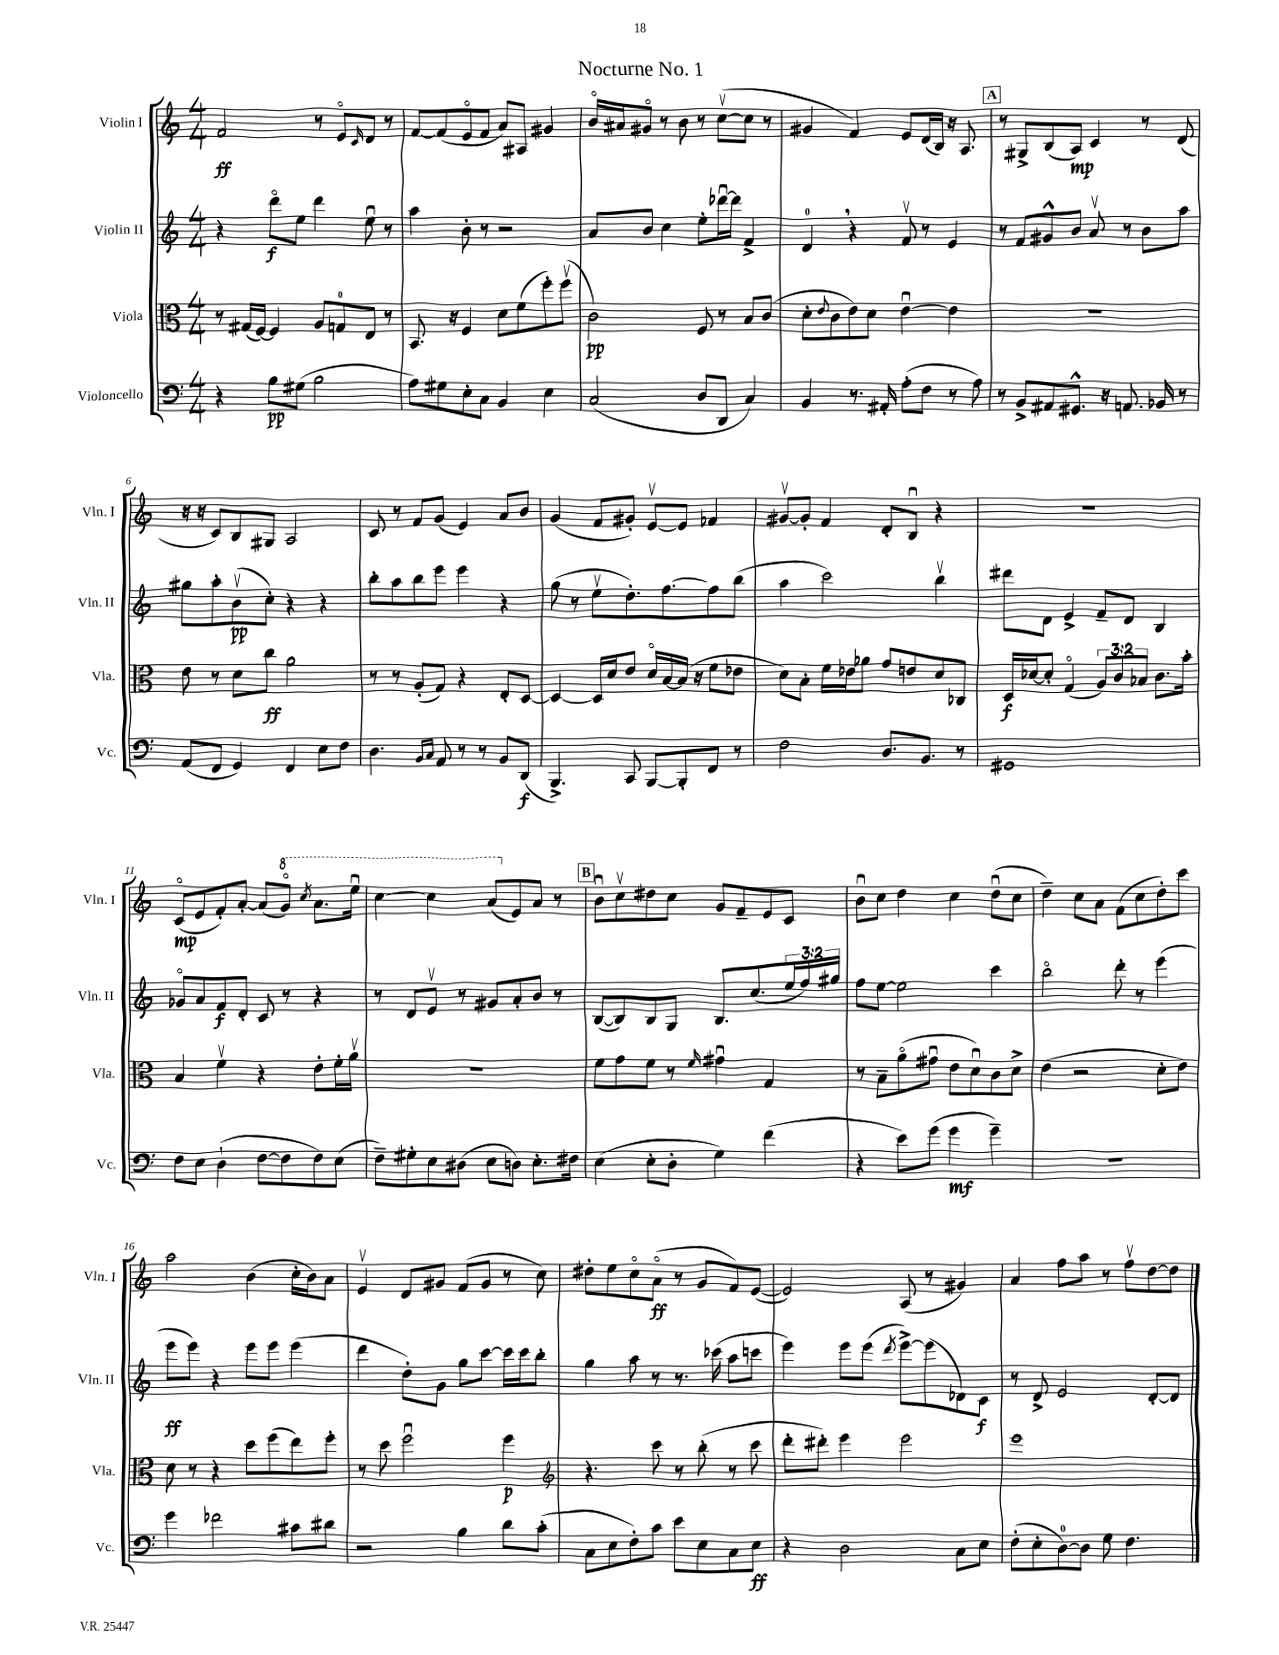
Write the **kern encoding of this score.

**kern	**dynam	**kern	**dynam	**kern	**dynam	**kern	**dynam
*part4	*part4	*part3	*part3	*part2	*part2	*part1	*part1
*staff4	*staff4	*staff3	*staff3	*staff2	*staff2	*staff1	*staff1
*I"Violoncello	*	*I"Viola	*	*I"Violin II	*	*I"Violin I	*
*I'Vc.	*	*I'Vla.	*	*I'Vln. II	*	*I'Vln. I	*
*clefF4	*	*clefC3	*	*clefG2	*	*clefG2	*
*k[]	*	*k[]	*	*k[]	*	*k[]	*
*M4/4	*	*M4/4	*	*M4/4	*	*M4/4	*
=1	=1	=1	=1	=1	=1	=1	=1
4r	.	8r	.	4r	.	2f/	ff
.	.	(16G#X/LL	.	.	.	.	.
.	.	[16F/JJ)	.	.	.	.	.
8B\L	pp	4F/]	.	8ddd\L	f	.	.
(8G#X\J	.	.	.	8ee\J	.	.	.
2B\	.	8A/L	.	4ddd\	.	8r	.
.	.	8Gn/	.	.	.	8e/L	.
.	.	.	.	.	.	16qqc/	.
.	.	8E/J	.	8eeu\	.	8d/J	.
.	.	8r	.	8r	.	8r	.
=2	=2	=2	=2	=2	=2	=2	=2
8A\L)	.	8.BB/	.	4aa\	.	[8f/L	.
8G#X\	.	.	.	.	.	(8f/]	.
.	.	16r	.	.	.	.	.
8E'\	.	4F/	.	8b'\	.	8e/	.
8C\J	.	.	.	8r	.	8f/J	.
4BB/	.	8d\L	.	2r	.	8a/L)	.
.	.	(8f\	.	.	.	8A#X/J	.
4E\	.	8ff'\)	.	.	.	4g#X/	.
.	.	(8ffv\J	.	.	.	.	.
=3	=3	=3	=3	=3	=3	=3	=3
(2C/	.	2c\)	pp	8a/L	.	16b/LL	.
.	.	.	.	.	.	16a#X/J	.
.	.	.	.	8b/J	.	8g#X/J	.
.	.	.	.	4cc\	.	8r	.
.	.	.	.	.	.	8b\	.
8D/L	.	8F/	.	8ee'\L	.	8r	.
8DD/J	.	8r	.	[16ddd-Xu\L	.	([8ccv\L	.
.	.	.	.	16ddd-\JJ]	.	.	.
4C/)	.	8B/L	.	4f^/	.	8cc\J]	.
.	.	(8c/J	.	.	.	8r	.
=4	=4	=4	=4	=4	=4	=4	=4
4BB/	.	8d'\L	.	4d,/	.	4g#X/	.
.	.	8qqe/	.	.	.	.	.
.	.	8c\	.	.	.	.	.
8.r	.	8e\)	.	4r	.	4f/)	.
.	.	8d\J	.	.	.	.	.
16AA#X'/	.	.	.	.	.	.	.
(8A'\L	.	[4eu\	.	8fv/	.	8e/L	.
8F\J	.	.	.	8r	.	(16d/L	.
.	.	.	.	.	.	16B/JJ)	.
8r	.	4e\]	.	4e/	.	16r	.
.	.	.	.	.	.	8.A/	.
8A\)	.	.	.	.	.	.	.
!!LO:REH:place=s1:t=A
=5	=5	=5	=5	=5	=5	=5	=5
8r	.	1r	.	8r	.	8r	.
8BB^/L	.	.	.	8f/L	.	8G#X^/L	.
8AA#X/	.	.	.	8g#X^^/	.	(8B/	.
8.GG#X^^/J	.	.	.	8b/J	.	8A/J)	mp
.	.	.	.	8av/	.	4c/	.
16r	.	.	.	.	.	.	.
8.AAn/	.	.	.	8r	.	.	.
.	.	.	.	8b\L	.	8r	.
16BB-X/	.	.	.	.	.	.	.
8r	.	.	.	8aa\J	.	(8d/	.
!!LO:LB:g=z
=6	=6	=6	=6	=6	=6	=6	=6
(8AA/L	.	8e\	.	8gg#X\L	.	16r	.
.	.	.	.	.	.	16r	.
8FF/J	.	8r	.	8aa'\	.	8c/L)	.
4GG/)	.	8d\L	.	(8bv\	pp	8B/	.
.	.	8cc\J	ff	8cc'\J)	.	8G#X/J	.
4FF/	.	2a\	.	4r	.	2A/	.
8E\L	.	.	.	4r	.	.	.
8F\J	.	.	.	.	.	.	.
=7	=7	=7	=7	=7	=7	=7	=7
4.D\	.	8r	.	8bb'\L	.	8c/	.
.	.	8r	.	8aa\	.	8r	.
.	.	(8A'/L	.	8bb\	.	8f/L	.
16qqBB/LL	.	.	.	.	.	.	.
16qqC/JJ	.	.	.	.	.	.	.
8AA/	.	8G/J)	.	8eee\J	.	(8g/J	.
8r	.	4r	.	4eee\	.	4e/)	.
8r	.	.	.	.	.	.	.
8BB/L	.	8E'/L	.	4r	.	8a/L	.
(8DD/J	f	[8D/J	.	.	.	8b/J	.
=8	=8	=8	=8	=8	=8	=8	=8
4.BBB^/)	.	4D/_	.	(8gg\	.	(4g/	.
.	.	.	.	8r	.	.	.
.	.	16D/LL]	.	8eev\L	.	8f/L	.
.	.	16d/J	.	.	.	.	.
8CC/	.	8e/J	.	8.dd'\)	.	8g#X'/J)	.
[8BBB/L	.	16d/LL	.	.	.	[8ev/L	.
.	.	[16B/	.	[8.ff\	.	.	.
8BBB'/]	.	(16B/JJ]	.	.	.	8e/J]	.
.	.	16r	.	.	.	.	.
8FF/J	.	8f\L	.	8ff\]	.	4f-X/	.
8r	.	8e-X\J	.	(8bb\J	.	.	.
=9	=9	=9	=9	=9	=9	=9	=9
2F\	.	8d\L)	.	4aa\	.	[8g#Xv/L	.
.	.	8B'\J	.	.	.	8g#'/J]	.
.	.	16f\LL	.	2ccc\)	.	4f/	.
.	.	16e-X\J	.	.	.	.	.
.	.	8a-X\J	.	.	.	.	.
8.D/L	.	8g/L	.	.	.	8d'/L	.
.	.	8en/	.	.	.	8Bu/J	.
8.BB/J	.	.	.	.	.	.	.
.	.	8d/	.	4bbv\	.	4r	.
8r	.	8C-X/J	.	.	.	.	.
=10	=10	=10	=10	=10	=10	=10	=10
1GG#X	.	16D/LL	f	8ddd#X\L	.	1r	.
.	.	[16d-X/J	.	.	.	.	.
.	.	8d-'/J]	.	8d\J	.	.	.
.	.	(4G/	.	4e^/	.	.	.
.	.	12A/L)	.	8f~/L	.	.	.
.	.	12c/	.	.	.	.	.
.	.	.	.	8d/J	.	.	.
.	.	12B-X/J	.	.	.	.	.
.	.	8.c\L	.	4B/	.	.	.
.	.	16b'\Jk	.	.	.	.	.
!!LO:LB:g=z
=11	=11	=11	=11	=11	=11	=11	=11
8F\L	.	4B/	.	8g-X/L	.	(8c/L	mp
8E\J	.	.	.	8a/	.	8e/	.
(4D`\	.	4fv\	.	8f/	f	8f'/)	.
.	.	.	.	8d'/J	.	[8a'/J	.
[8F\L	.	4r	.	8c/	.	(8a/L]	.
*	*	*	*	*	*	*8va	*
8F\]	.	.	.	8r	.	8gg/J)	.
.	.	.	.	.	.	8qccc/	.
8F\)	.	8e'\L	.	4r	.	8.aa\L	.
(8E\J	.	16f'\L	.	.	.	.	.
.	.	16av\JJ	.	.	.	16eeeu\Jk	.
=12	=12	=12	=12	=12	=12	=12	=12
8F~\L)	.	1r	.	8r	.	[4ccc\	.
8G#X'\	.	.	.	8d/L	.	.	.
8E\	.	.	.	8ev/J	.	4ccc\]	.
(8D#X\J	.	.	.	8r	.	.	.
8E\L	.	.	.	8g#X/L	.	(8aa/L	.
*	*	*	*	*	*	*X8va	*
8Dn\J)	.	.	.	8a'/	.	8e/)	.
8.E'\L	.	.	.	8b/J	.	8a/J	.
.	.	.	.	8r	.	8r	.
16F#X\Jk	.	.	.	.	.	.	.
!!LO:REH:place=s1:t=B
=13	=13	=13	=13	=13	=13	=13	=13
(4E\	.	8f\L	.	([8B/L	.	8bu\L	.
.	.	8g\	.	8B/])	.	8ccv\	.
8E'\L	.	8f\J	.	8B/	.	8dd#X\	.
8D'\J	.	8r	.	8G/J	.	8cc\J	.
.	.	16qqf/	.	.	.	.	.
4G\)	.	4g#Xu\	.	8.B/L	.	8g/L	.
.	.	.	.	.	.	8f~/	.
.	.	.	.	(8.cc/	.	.	.
(4f\	.	4G/	.	.	.	8e/	.
.	.	.	.	24ee/L	.	8c/J	.
.	.	.	.	24ff/)	.	.	.
.	.	.	.	24gg#X/JJ	.	.	.
=14	=14	=14	=14	=14	=14	=14	=14
4r	.	8r	.	8ff\L	.	8bu\L	.
.	.	8B~\L	.	[8ee\J	.	8cc\J	.
8e\L)	.	(8a\	.	2ee\]	.	4dd\	.
(8g\J	.	8g#Xu\J	.	.	.	.	.
4g\	mf	8e\L	.	.	.	4cc\	.
.	.	8du\)	.	.	.	.	.
4g~\)	.	8c\	.	4ccc\	.	(8ddu\L	.
.	.	8d^\J	.	.	.	8cc\J	.
=15	=15	=15	=15	=15	=15	=15	=15
1r	.	(4e\	.	2bb\	.	4dd~\)	.
.	.	2r	.	.	.	8cc\L	.
.	.	.	.	.	.	8a\J	.
.	.	.	.	8ddd'\	.	(8f\L	.
.	.	.	.	8r	.	8cc\	.
.	.	8d'\L	.	(4eee\	.	8dd'\)	.
.	.	8e\J)	.	.	.	8ccc\J	.
!!LO:LB:g=z
=16	=16	=16	=16	=16	=16	=16	=16
4g\	.	8d\	.	8eee\L	ff	2aa\	.
.	.	8r	.	8eee\J)	.	.	.
2f-X\	.	4r	.	4r	.	.	.
.	.	8dd\L	.	8eee\L	.	(4b\	.
.	.	(8ff\	.	8eee\J	.	.	.
8c#X\L	.	8ee\)	.	(4eee\	.	16cc'\LL	.
.	.	.	.	.	.	16b\J)	.
8d#X\J	.	8ff'\J	.	.	.	8a\J	.
=17	=17	=17	=17	=17	=17	=17	=17
2r	.	8r	.	4ddd\	.	4ev/	.
.	.	8dd\	.	.	.	.	.
.	.	2ffu\	.	8dd'\L)	.	8d/L	.
.	.	.	.	8g\J	.	8g#X/J	.
4B\	.	.	.	8gg\L	.	(8f/L	.
.	.	.	.	[8ccc\J	.	8g#/J	.
8d\L	.	4ff\	p	16ccc\LL]	.	8r	.
.	.	.	.	16ccc\J	.	.	.
(8c'\J	.	.	.	8bb'\J	.	8cc\)	.
=18	=18	=18	=18	=18	=18	=18	=18
*	*	*clefG2	*	*	*	*	*
8C\L	.	4.r	.	4gg\	.	8dd#X'\L	.
8E\	.	.	.	.	.	8ee\	.
8F'\)	.	.	.	8aa\	.	8cc\	.
8c\J	.	8ccc\	.	8r	.	(8a\J	ff
8e\L	.	8r	.	8.r	.	8r	.
8E\	.	(8bb'\	.	.	.	8g/L	.
.	.	.	.	(16ccc-X\	.	.	.
8C\	.	8r	.	8aa\L	.	8f/)	.
8E\J	ff	8ccc\	.	8cccn\J	.	([8e/J	.
=19	=19	=19	=19	=19	=19	=19	=19
4r	.	8ddd'\L	.	4eee\)	.	2e/])	.
.	.	8ddd#X'\J)	.	.	.	.	.
2D\	.	4eee\	.	8eee\L	.	.	.
.	.	.	.	(8eee\J	.	.	.
.	.	.	.	8qddd/	.	.	.
.	.	2eee\	.	[8eee^\L)	.	(8A/	.
.	.	.	.	(8eee\]	.	8r	.
8C\L	.	.	.	8d-X\)	.	4g#X/)	.
8E\J	.	.	.	8c\J	f	.	.
=20	=20	=20	=20	=20	=20	=20	=20
(8F'\L	.	1eee	.	8r	.	4a/	.
8E'\	.	.	.	8d^/	.	.	.
[8D\)	.	.	.	2e/	.	8ff\L	.
8D\J]	.	.	.	.	.	8aa\J	.
8G\	.	.	.	.	.	8r	.
4.F\	.	.	.	.	.	8ffv\L	.
.	.	.	.	[8d'/L	.	[8dd\	.
.	.	.	.	8d/J]	.	8dd\J]	.
==	==	==	==	==	==	==	==
*-	*-	*-	*-	*-	*-	*-	*-
